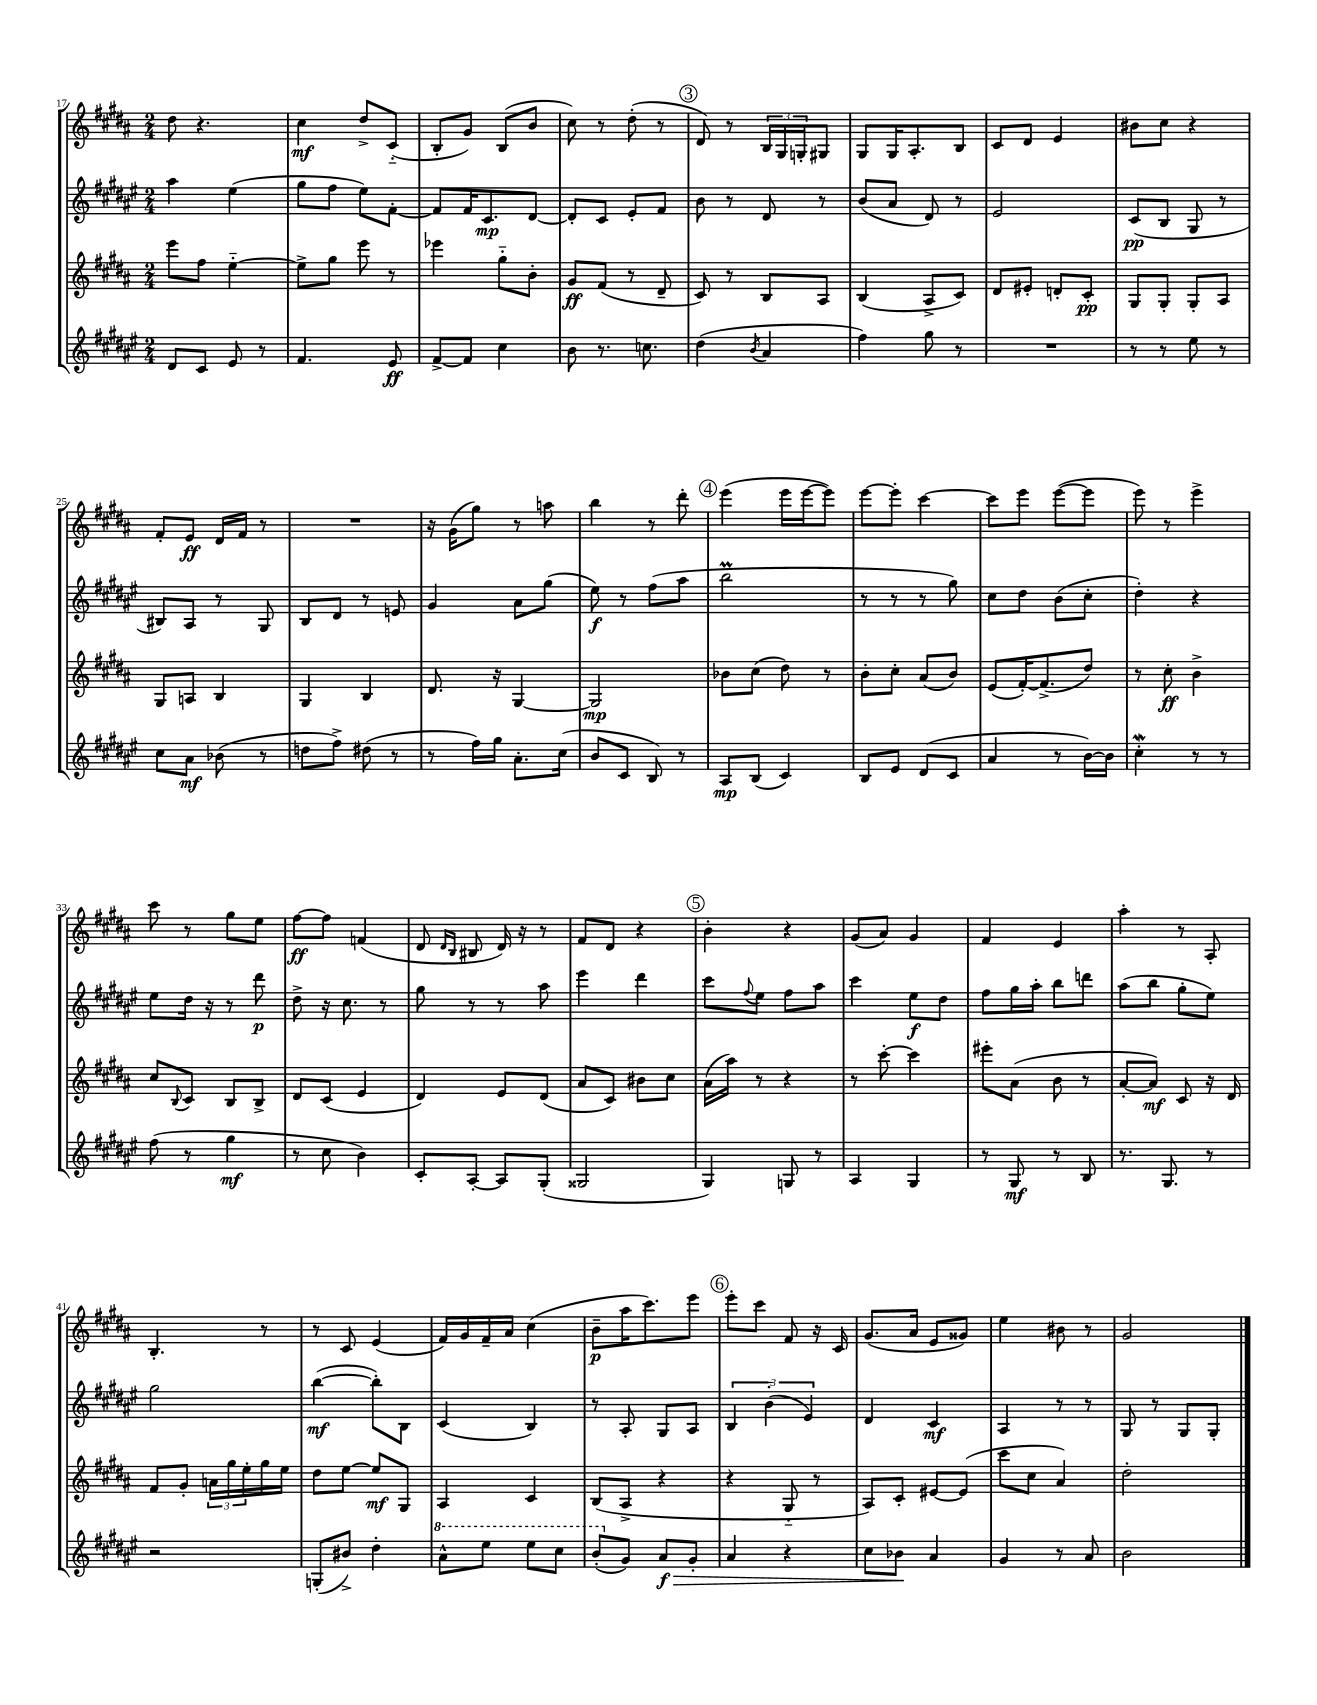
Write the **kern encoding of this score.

**kern	**kern	**kern	**kern
*staff4	*staff3	*staff2	*staff1
*clefG2	*clefG2	*clefG2	*clefG2
*k[f#c#g#d#a#e#]	*k[f#c#g#d#a#]	*k[f#c#g#d#a#e#]	*k[f#c#g#d#a#]
*M2/4	*M2/4	*M2/4	*M2/4
8d#	8eee	4aa#	8dd#
8c#	8ff#	.	4.r
8e#	[4ee'~	(4ee#	.
8r	.	.	.
=	=	=	=
4.f#	8ee^]	8gg#	4cc#
.	8gg#	8ff#	.
.	8eee	8ee#)	8dd#^
8e#	8r	[8f#'	(8c#'~
=	=	=	=
[8f#^	4eee-	8f#]	8B'
8f#]	.	16f#	8g#)
.	.	8.c#	.
4cc#	8gg#'~	.	(8B
.	8b'	[8d#	8b
=	=	=	=
8b	8g#	8d#']	8cc#)
8.r	(8f#	8c#	8r
.	8r	8e#'	(8dd#'
8.cc	.	.	.
.	8d#~	8f#	8r
=	=	=	=
(4dd#	8c#)	8b	8d#)
.	8r	8r	8r
8qb	.	.	.
4a#	8B	8d#	24B
.	.	.	24G#
.	.	.	24G'
.	8A#	8r	8G#
=	=	=	=
4ff#)	(4B	(8b	8G#
.	.	8a#	16G#
.	.	.	8.A#'
8gg#	8A#^	8d#)	.
8r	8c#)	8r	8B
=	=	=	=
2r	8d#	2e#	8c#
.	8e#'	.	8d#
.	8d'	.	4e
.	8c#'	.	.
=	=	=	=
8r	8G#	(8c#	8b#
8r	8G#'	8B	8cc#
8ee#	8G#'	8G#	4r
8r	8A#	8r	.
=	=	=	=
8cc#	8G#	8B#)	8f#'
8a#	8A	8A#	8e
(8b-	4B	8r	16d#
.	.	.	16f#
8r	.	8G#	8r
=	=	=	=
8dd	4G#	8B	2r
8ff#^)	.	8d#	.
(8dd#	4B	8r	.
8r	.	8e	.
=	=	=	=
8r	8.d#	4g#	16r
.	.	.	(16g#
16ff#)	.	.	8gg#)
16gg#	16r	.	.
8.a#'	[4G#	8a#	8r
.	.	(8gg#	8aa
(16cc#	.	.	.
=	=	=	=
8b	2G#]	8ee#)	4bb
8c#	.	8r	.
8B)	.	(8ff#	8r
8r	.	8aa#	8ddd#'
=	=	=	=
8A#	8b-	2bb	(4eee
(8B	(8cc#	.	.
4c#)	8dd#)	.	16eee
.	.	.	[16eee
.	8r	.	8eee])
=	=	=	=
8B	8b'	8r	[8eee
8e#	8cc#'	8r	8eee']
(8d#	(8a#	8r	[4ccc#
8c#	8b)	8gg#)	.
=	=	=	=
4a#	(8e	8cc#	8ccc#]
.	[16f#')	8dd#	8eee
.	(8.f#^]	.	.
8r	.	(8b	([8eee
[16b)	8dd#)	8cc#'	8eee]
16b]	.	.	.
=	=	=	=
4cc#'	8r	4dd#')	8eee)
.	8cc#'	.	8r
8r	4b^	4r	4eee^
8r	.	.	.
=	=	=	=
(8ff#	8cc#	8ee#	8ccc#
.	8qqB	.	.
8r	8c#	16dd#	8r
.	.	16r	.
4gg#	8B	8r	8gg#
.	8B^	8ddd#	8ee
=	=	=	=
8r	8d#	8dd#^	[8ff#
8cc#	(8c#	16r	8ff#]
.	.	8.cc#	.
4b)	4e	.	(4f
.	.	8r	.
=	=	=	=
8c#'	4d#)	8gg#	8d#
.	.	.	16qqd#
.	.	.	16qqB
[8A#'	.	8r	8B#
8A#]	8e	8r	16d#)
.	.	.	16r
(8G#'	(8d#	8aa#	8r
=	=	=	=
2G##	8a#	4eee#	8f#
.	8c#)	.	8d#
.	8b#	4ddd#	4r
.	8cc#	.	.
=	=	=	=
4G#)	(16a#	8ccc#	4b'
.	16aa#)	.	.
.	.	8qqff#	.
.	8r	8ee#	.
8G	4r	8ff#	4r
8r	.	8aa#	.
=	=	=	=
4A#	8r	4ccc#	(8g#
.	[8ccc#'	.	8a#)
4G#	4ccc#]	8ee#	4g#
.	.	8dd#	.
=	=	=	=
8r	8eee#'	8ff#	4f#
8G#	(8a#	16gg#	.
.	.	16aa#'	.
8r	8b	8bb	4e
8B	8r	8ddd	.
=	=	=	=
8.r	[8a#'	(8aa#	4aa#'
.	8a#])	8bb	.
8.G#	.	.	.
.	8c#	8gg#'	8r
8r	16r	8ee#)	8A#'
.	16d#	.	.
=	=	=	=
2r	8f#	2gg#	4.B'
.	8g#'	.	.
.	24a	.	.
.	24gg#	.	.
.	24ee'	.	.
.	16gg#	.	8r
.	16ee	.	.
=	=	=	=
(8G'	8dd#	([4bb	8r
8b#^)	[8ee	.	8c#
4dd#'	8ee]	8bb'])	(4e
.	8G#	8B	.
=	=	=	=
8aa#^^	4A#	(4c#	16f#)
.	.	.	16g#
8eee#	.	.	16f#~
.	.	.	16a#
8eee#	4c#	4B)	(4cc#
8ccc#	.	.	.
=	=	=	=
(8bb'	(8B	8r	8b~
8g#)	8A#^	8A#'	16aa#
.	.	.	8.ccc#)
8a#	4r	8G#	.
8g#'	.	8A#	8eee
=	=	=	=
4a#	4r	6B	8eee'
.	.	.	8ccc#
.	.	(6b'~	.
4r	8G#'~	.	8f#
.	.	6e#)	.
.	8r	.	16r
.	.	.	16c#
=	=	=	=
8cc#	8A#)	4d#	(8.g#
8b-	8c#'	.	.
.	.	.	16a#
4a#	[8e#	4c#	8e
.	(8e#]	.	8g##)
=	=	=	=
4g#	8ccc#	4A#	4ee
.	8cc#	.	.
8r	4a#)	8r	8b#
8a#	.	8r	8r
=	=	=	=
2b	2dd#'	8G#	2g#
.	.	8r	.
.	.	8G#	.
.	.	8G#'	.
==	==	==	==
*-	*-	*-	*-
